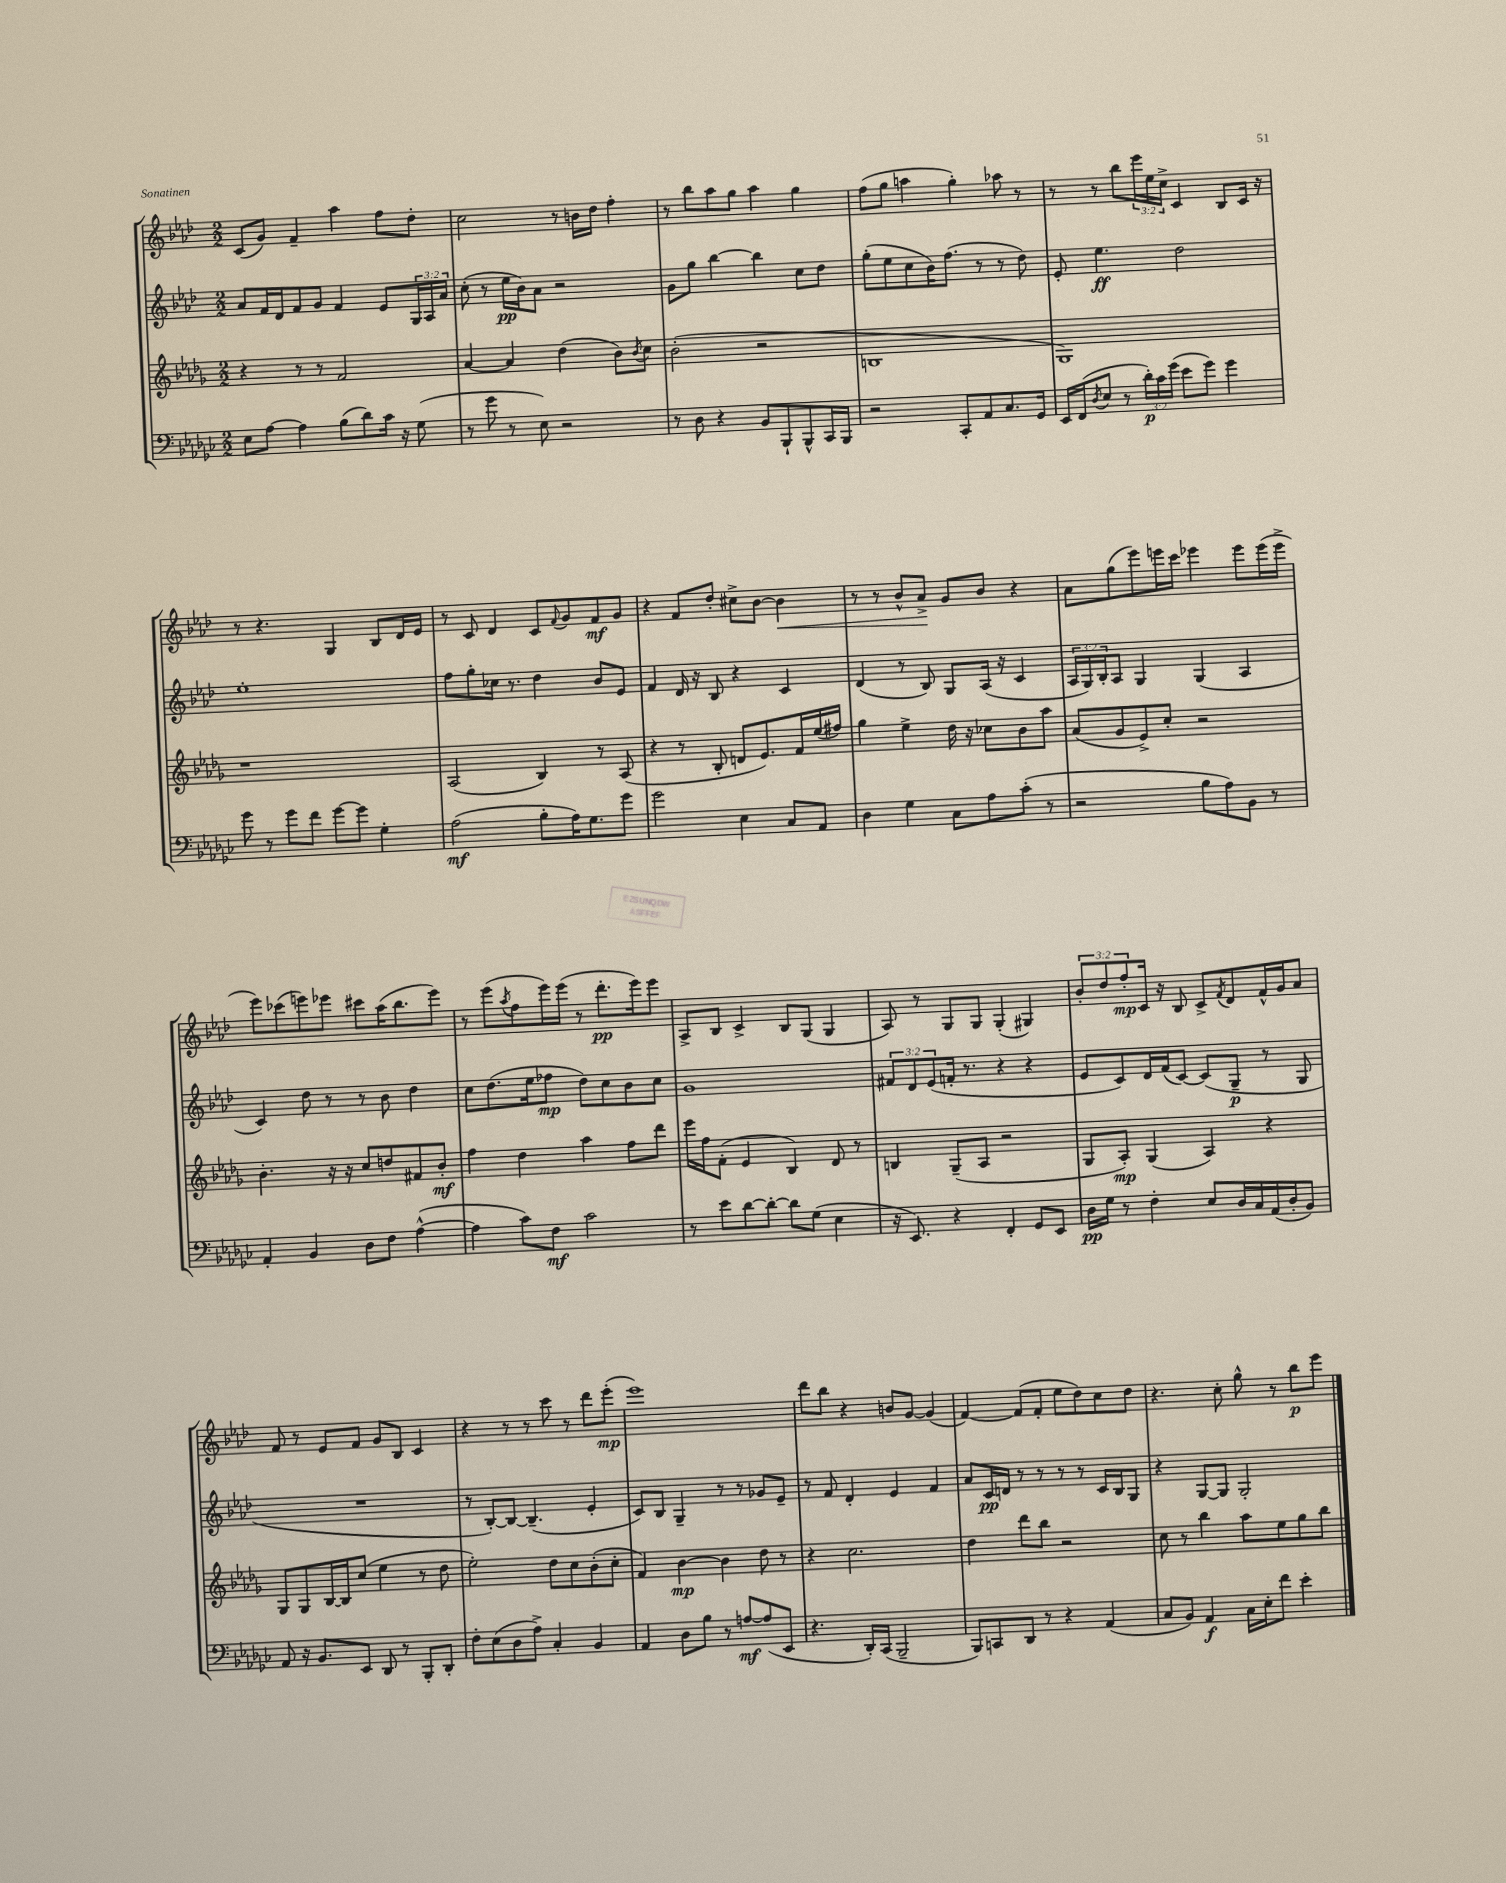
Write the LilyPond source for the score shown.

<<
\new StaffGroup <<
\new Staff = "s0" {
    \clef treble \key aes \major \numericTimeSignature \time 2/2 \override Staff.TupletNumber.text = #tuplet-number::calc-fraction-text
    c'8( g'8) f'4-- aes''4 f''8 des''8-. |
    c''2 r8 b'16 des''16 f''4-. |
    r8 bes''8 aes''8 g''8 aes''4 g''4 |
    f''8( g''8 a''4 g''4-.) aes''8 r8 |
    r8 r8 bes''8 \tuplet 3/2 { ees'''16 ees''16 c''16-> } c'4 bes8 c'16 r16 |
    r8 r4. g4 bes8 des'16 ees'16 |
    r8 c'8 des'4 c'8 \appoggiatura { f'8 } g'8 f'8\mf g'8 |
    r4 f'8 des''8-. cis''8-> bes'8~ bes'4\< |
    r8 r8 bes'8-^ aes'8->\! g'8 bes'8 r4 |
    aes'8 g''8( ees'''8) e'''16 c'''16 ees'''4 ees'''8 ees'''16( ees'''16-> |
    ees'''8) ces'''8( e'''8) ees'''8 cis'''8 aes''16( bes''8. ees'''8) |
    r8 ees'''8( \acciaccatura { aes''8 } f''8 ees'''16) ees'''16( r8 des'''8.-.\pp ees'''16) ees'''8 |
    aes8-> bes8 c'4-> bes8 g8( g4 |
    aes8) r8 g8 g8 g4-.( gis4) |
    \tuplet 3/2 { bes'8-. des''8 f''8-.\mp } c'16 r16 bes8 c'8-> \acciaccatura { f'8 } des'8 f'16-^ g'16 aes'8 |
    f'8 r8 ees'8 f'8 g'8 bes8 c'4 |
    r4 r8 r8 c'''8 r8 des'''8 ees'''8-.\mp( |
    ees'''1) |
    des'''8 bes''8 r4 b'8 g'8~ g'4( |
    f'4~) f'8( f'8-. ees''8 des''8) c''8 des''8 |
    r4. c''8-. g''8-^ r8 bes''8\p ees'''8 \bar "|." |
}
\new Staff = "s1" {
    \clef treble \key aes \major \numericTimeSignature \time 2/2 \override Staff.TupletNumber.text = #tuplet-number::calc-fraction-text
    aes'8 f'16 des'16 f'8 g'8 f'4 ees'8 \tuplet 3/2 { g16 aes16 aes'16 } |
    c''8-.( r8 ees''16\pp bes'16) aes'8 r2 |
    g'8 g''8 bes''4~ bes''4 c''8 des''8 |
    g''8-.( ees''8 c''8 bes'16) f''8.( r8 r8 des''8) |
    ees'8-. ees''4.\ff des''2 |
    ees''1-. |
    f''8 g''8-. ces''16 r8. des''4 bes'8 ees'8 |
    f'4 des'16 r16 bes8 r4 c'4 |
    des'4( r8 bes8) g8 aes16( r16 c'4 |
    \tuplet 3/2 { aes16 g16) bes16-. } aes8 g4 g4( aes4 |
    c'4) des''8 r8 r8 bes'8 des''4 |
    c''8 des''8.( ees''16 fes''8\mp des''8) c''8 bes'8 c''8 |
    g'1 |
    \tuplet 3/2 { fis'8 des'8 ees'8( } f'16-. r8. r4 r4 |
    ees'8 c'8) des'16 f'16( c'8~) c'8( g8--\p r8 g8 |
    R1 |
    r8 bes8~-.) bes8~ bes4.--( ees'4-. |
    c'8) bes8 g4-- r8 r8 ges'8 ees'8-- |
    r8 f'8 des'4-. ees'4 f'4 |
    aes'8 c'16\pp d'16 r8 r8 r8 r8 c'16 bes16 g8 |
    r4 g8~ g8 g2-. \bar "|." |
}
\new Staff = "s2" {
    \clef treble \key des \major \numericTimeSignature \time 2/2
    r4 r8 r8 f'2 |
    aes'4~ aes'4 des''4( bes'8) \acciaccatura { bes'8 } c''8 |
    bes'2-.( r2 |
    b1 |
    ges1) |
    r1 |
    aes2( bes4) r8 aes8( |
    r4 r8 bes8-. d'8 ees'8.) f'16 ees''16( fis''16) |
    ges''4 ees''4-> des''16 r16 ces''8 bes'8 aes''8 |
    aes'8( ges'8 ees'8->) c''8-. r2 |
    bes'4.-. r16 r16 c''8 d''8 fis'8 bes'8-.\mf |
    f''4 des''4 aes''4 f''8 des'''8 |
    ees'''16 f''16 f'8-.( ees'4 bes4) des'8 r8 |
    b4 ges8--( aes8 r2 |
    ges8 aes8-.\mp) ges4( aes4) r4 |
    ges8 ges8 bes16~ bes16 c''8( ees''4 r8 des''8 |
    ees''2-.) des''8 c''8 bes'8-.( c''8-. |
    f'4) bes'4~\mp bes'4 des''8 r8 |
    r4 c''2. |
    des''4 des'''8 bes''8 r2 |
    c''8 r8 bes''4 aes''8 ees''8 ges''8 bes''8 \bar "|." |
}
\new Staff = "s3" {
    \clef bass \key ges \major \numericTimeSignature \time 2/2 \override Staff.TupletNumber.text = #tuplet-number::calc-fraction-text
    ees8 aes8~ aes4 bes8( des'8) ces'16 r16 ges8( |
    r8 ges'8 r8 ees8) r2 |
    r8 des8 r4 bes,8 bes,,8-! bes,,8-^ ces,16 bes,,16 |
    r2 ces,8-. aes,8 ces8. ges,16 |
    ees,16 f,16( \acciaccatura { des8 } ees8 r8 \tuplet 3/2 { des'16-.\p) ces'16 ges'16( } ees'8 ges'8) ges'4 |
    ges'8 r8 ges'8 f'8 ges'8~ ges'8 ges4-. |
    aes2\mf( bes8-. aes16) ges8. ges'8 |
    ges'2 ees4 ces8 aes,8 |
    des4 ges4 ces8 aes8 ces'8-.( r8 |
    r2 bes8 aes8) bes,8 r8 |
    aes,4-. bes,4 des8 f8 aes4~-^( |
    aes4 ces'8) f8\mf ces'2 |
    r8 ees'8 des'8~ des'8~-. des'8 ges8( ees4 |
    r16 ees,8.) r4 f,4-. ges,8 ees,8 |
    des16\pp ges16 r8 f4-. ees8 des16 ces16 aes,16( des16-. bes,8) |
    aes,8 r16 bes,8. ees,8 des,8 r8 bes,,8-. des,8-. |
    f8-. ees8( des8 aes8->) ces4-. bes,4 |
    aes,4 des8 bes8 r8 a8~\mf a8( ees,8 |
    r4. des,16-.) ces,16( bes,,2-- |
    bes,,8) c,8 des,8 r8 r4 aes,4( |
    ces8 bes,8) aes,4\f ces16 ees16-. f'8 ees'4-. \bar "|." |
}
>>
>>
\layout { \context { \Score \remove "Bar_number_engraver" } }
